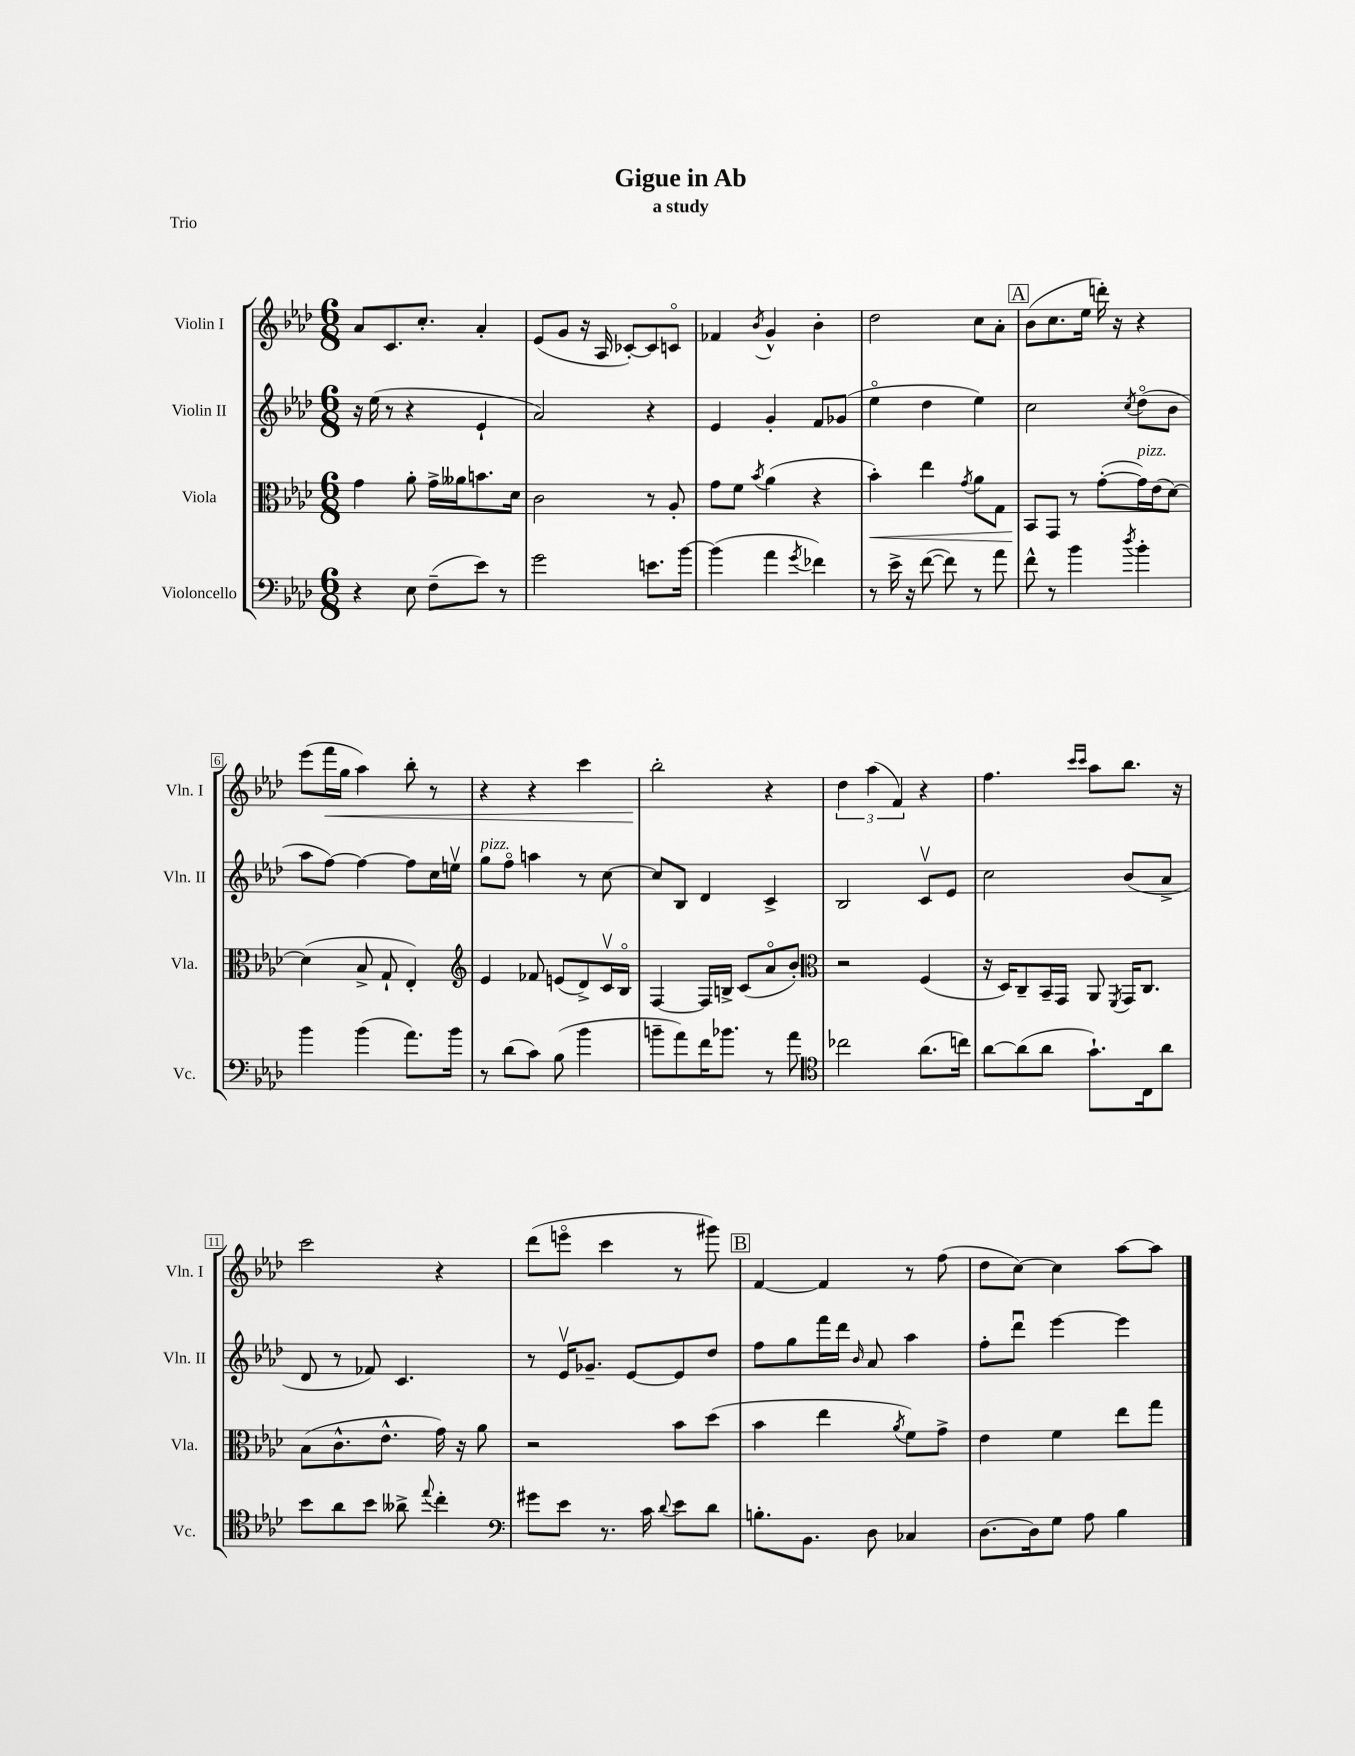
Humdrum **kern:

**kern	**kern	**dynam	**kern	**kern	**dynam
*part4	*part3	*part3	*part2	*part1	*part1
*staff4	*staff3	*staff3	*staff2	*staff1	*staff1
*I"Violoncello	*I"Viola	*	*I"Violin II	*I"Violin I	*
*I'Vc.	*I'Vla.	*	*I'Vln. II	*I'Vln. I	*
*clefF4	*clefC3	*	*clefG2	*clefG2	*
*k[b-e-a-d-]	*k[b-e-a-d-]	*	*k[b-e-a-d-]	*k[b-e-a-d-]	*
*M6/8	*M6/8	*	*M6/8	*M6/8	*
=1	=1	=1	=1	=1	=1
4r	4g\	.	16r	8a-/L	.
.	.	.	(16ee-\	.	.
.	.	.	8r	8.c/	.
8E-\	8a-'\	.	4r	.	.
.	.	.	.	8.cc'/J	.
(8F~\L	16g^\LL	.	.	.	.
.	16a--X\J	.	.	.	.
8e-\J)	8.bn\	.	4e-`/	4a-'/	.
8r	.	.	.	.	.
.	16d-\Jk	.	.	.	.
=2	=2	=2	=2	=2	=2
2g\	2c\	.	2a-/)	(8e-/L	.
.	.	.	.	8g/J	.
.	.	.	.	16r	.
.	.	.	.	16A-/	.
.	.	.	.	[8c-X'/L)	.
8.en\L	8r	.	4r	8c-/]	.
.	8A-'/	.	.	8cn/J	.
[16b-\Jk	.	.	.	.	.
=3	=3	=3	=3	=3	=3
(4b-\]	8g\L	.	4e-/	4f-X/	.
.	8f\J	.	.	.	.
.	8qb-/	.	.	8qb-/	.
4a-\	(4a-\	.	4g'/	4g^^/	.
8qg/	.	.	.	.	.
4f-X\)	4r	.	8f/L	4b-'\	.
.	.	.	(8g-X/J	.	.
=4	=4	=4	=4	=4	=4
!	!	!LO:HP:b	!	!	!
8r	4b-'\)	<	4ee-\	2dd-\	.
16e-^\	.	.	.	.	.
16r	.	.	.	.	.
([8f\	4ee-\	.	4dd-\	.	.
8f\])	.	.	.	.	.
.	8qg/	.	.	.	.
8r	8a-\L	.	4ee-\)	8cc\L	.
8a-\	8G\J	.	.	8a-'\J	.
!!LO:REH:place=s1:t=A
=5	=5	=5	=5	=5	=5
8f^^\	8BB-/L	.	2cc\	(8b-\L	.
8r	8GG/J	[	.	8.cc\	.
4b-\	8r	.	.	.	.
.	.	.	.	16ee-\Jk	.
.	([8g'\L	.	.	16dddn'\)	.
.	.	.	.	16r	.
8qdd-/	.	.	8qcc/	.	.
!	!LO:TX:a:i:t=pizz.	!	!	!	!
4b-'\	16g\L])	.	(8dd-\L	4r	.
.	(16e-\J	.	.	.	.
.	[8d-\J)	.	8b-\J	.	.
!!LO:LB:g=z
=6	=6	=6	=6	=6	=6
4b-\	(4d-\]	.	8aa-\L	(8eee-\L	.
!	!	!	!	!	!LO:HP:b
.	.	.	[8ff\J)	16fff\L	<
.	.	.	.	16gg\JJ	.
(4b-\	8B-^/	.	4ff\_	4aa-\)	.
.	8G`/	.	.	.	.
8.a-\L)	4E-'/)	.	8ff\L]	8bb-'\	.
.	.	.	16cc\L	8r	.
16b-\Jk	.	.	16eenv\JJ	.	.
=7	=7	=7	=7	=7	=7
*	*clefG2	*	*	*	*
!	!	!	!LO:TX:a:i:t=pizz.	!	!
8r	4e-/	.	8gg\L	4r	.
(8d-\L	.	.	8ff\J	.	.
8c\J)	8f-X/	.	4aan\	4r	.
(8B-\	(8en/L	.	.	.	.
4b-\	8d-^/)	.	8r	4ccc\	.
.	16cv/L	.	[8cc\	.	.
.	16B-/JJ	.	.	.	.
=8	=8	=8	=8	=8	=8
8bn~\L	[4F/	.	8cc/L]	2bb-'\	.
8a-\)	.	.	8B-/J	.	.
16f\K	16F/LL]	.	4d-/	.	.
8.b-X\J	16Bn^/JJ	.	.	.	.
.	(8c/L	.	.	.	.
8r	8a-/	.	4c^/	4r	[
8a-\	8b-'/J)	.	.	.	.
=9	=9	=9	=9	=9	=9
*clefC4	*clefC3	*	*	*	*
2cc-X\	2r	.	2B-/	6dd-\	.
.	.	.	.	(6aa-\	.
.	.	.	.	6f/)	.
(8.a-\L	(4F/	.	8cv/L	4r	.
.	.	.	8e-/J	.	.
16ccn\Jk)	.	.	.	.	.
=10	=10	=10	=10	=10	=10
[8a-\L	16r	.	2cc\	4.ff\	.
.	16D-/KL)	.	.	.	.
(8a-\]	8C~/	.	.	.	.
8a-\J	16BB-~/L	.	.	.	.
.	16GG/JJ	.	.	.	.
.	.	.	.	16qqccc/LL	.
.	.	.	.	16qqccc/JJ	.
8.g`\L)	8AA-/	.	.	8aa-\L	.
.	8qFF/	.	.	.	.
.	16GG/KL	.	(8b-/L	8.bb-\J	.
16C\k	8.C/J	.	.	.	.
8a-\J	.	.	8a-^/J	.	.
.	.	.	.	16r	.
!!LO:LB:g=z
=11	=11	=11	=11	=11	=11
8b-\L	(8B-\L	.	8d-/	2ccc\	.
8a-\	8.c^^\	.	8r	.	.
8b-\J	.	.	8f-X/)	.	.
.	8.e-^^\J	.	.	.	.
8a--X^\	.	.	4.c/	.	.
8qqee-/	.	.	.	.	.
4cc'\	16g\)	.	.	4r	.
.	16r	.	.	.	.
.	8a-\	.	.	.	.
=12	=12	=12	=12	=12	=12
*clefF4	*	*	*	*	*
8g#X\L	2r	.	8r	(8ddd-\L	.
8e-\J	.	.	16e-v/KL	8eeen\J	.
.	.	.	8.g-X~/J	.	.
8.r	.	.	.	4ccc\	.
.	.	.	[8e-/L	.	.
16c\	.	.	.	.	.
8qqd-/	.	.	.	.	.
8e-\L	8b-\L	.	8e-/]	8r	.
8d-\J	(8dd-\J	.	8dd-/J	8ggg#X\)	.
!!LO:REH:place=s1:t=B
=13	=13	=13	=13	=13	=13
8.Bn'\L	4b-\	.	8ff\L	[4f/	.
.	.	.	8gg\	.	.
8.BB-\J	.	.	.	.	.
.	4ee-\	.	16fff\L	4f/]	.
.	.	.	16ddd-\JJ	.	.
.	.	.	16qqb-/	.	.
8D-\	.	.	8a-/	.	.
.	8qa-/	.	.	.	.
4C-X/	8f\L)	.	4aa-\	8r	.
.	8g^\J	.	.	(8ff\	.
=14	=14	=14	=14	=14	=14
[8.D-\L	4e-\	.	8ff'\L	8dd-\L	.
.	.	.	8ddd-u\J	[8cc\J)	.
16D-\k]	.	.	.	.	.
8G\J	4f\	.	[4eee-\	4cc\]	.
8A-\	.	.	.	.	.
4B-\	8ee-\L	.	4eee-\]	[8aa-\L	.
.	8gg\J	.	.	8aa-\J]	.
==	==	==	==	==	==
*-	*-	*-	*-	*-	*-
